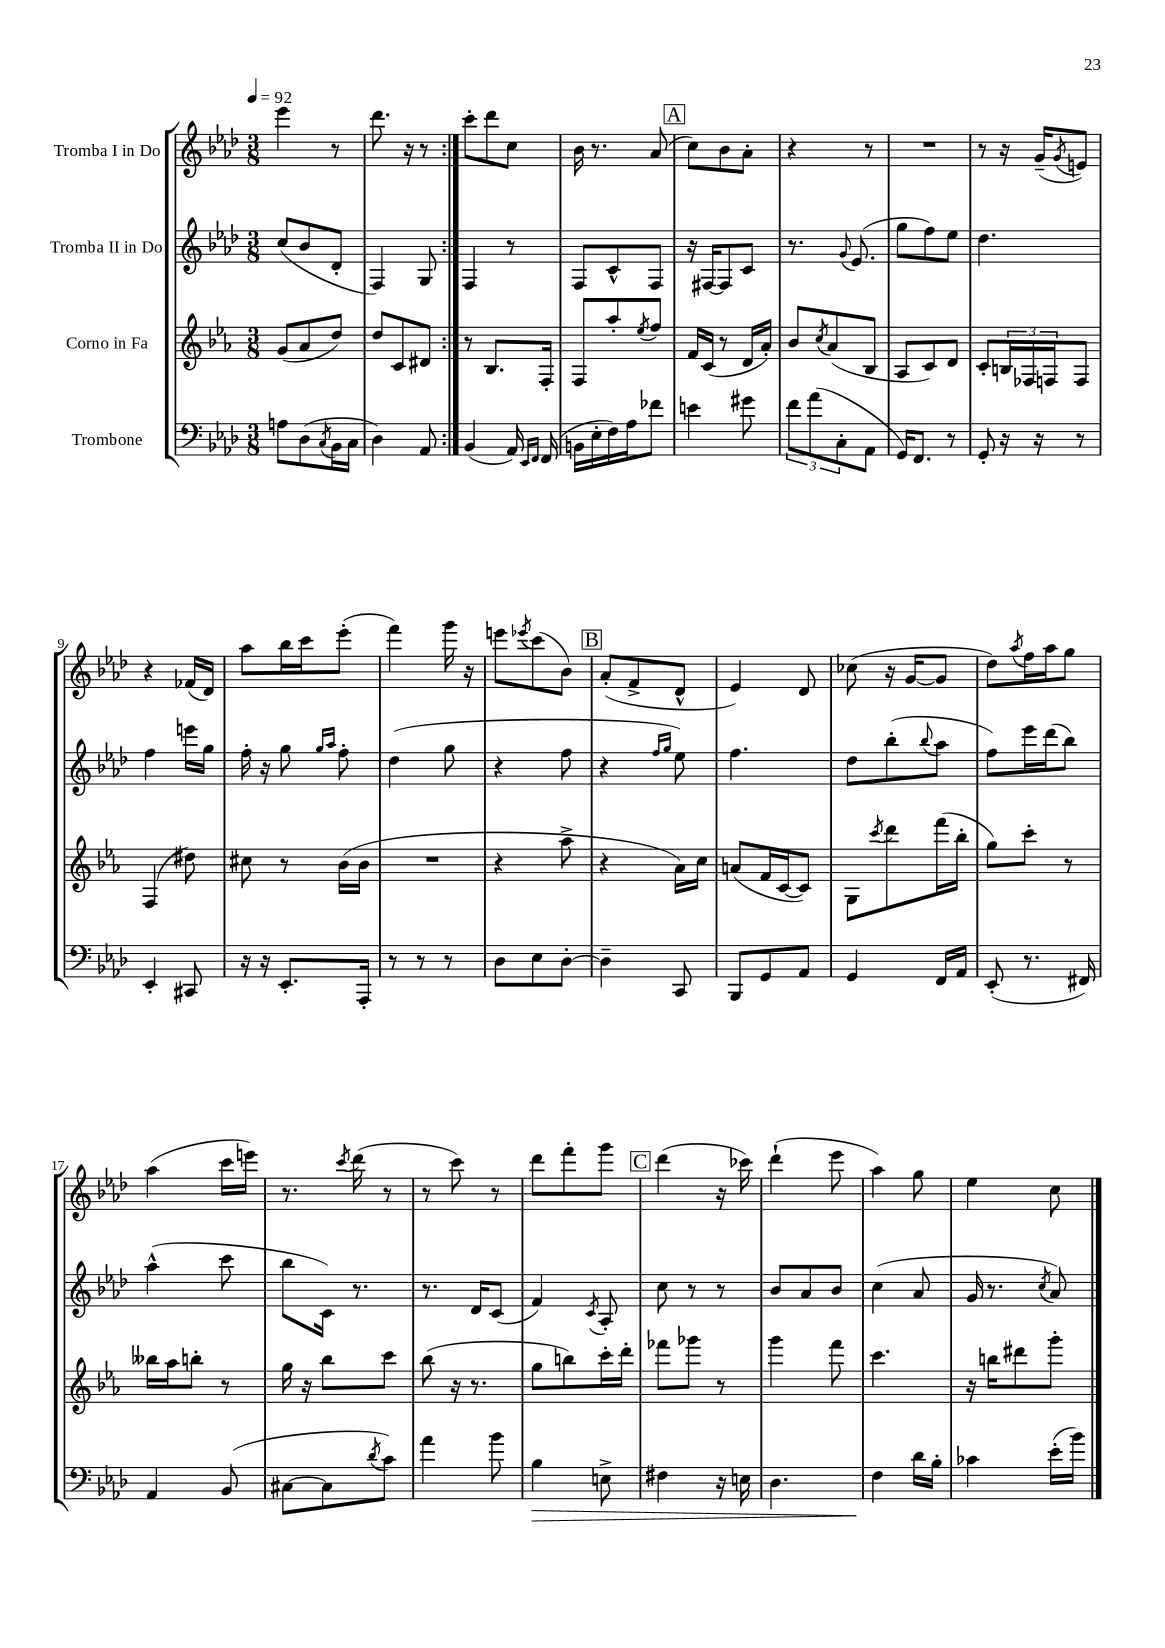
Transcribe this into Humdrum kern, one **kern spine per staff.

**kern	**kern	**kern	**kern
*staff4	*staff3	*staff2	*staff1
*clefF4	*clefG2	*clefG2	*clefG2
*k[b-e-a-d-]	*k[b-e-a-]	*k[b-e-a-d-]	*k[b-e-a-d-]
*M3/8	*M3/8	*M3/8	*M3/8
*MM92	*MM92	*MM92	*MM92
8A	(8g	(8cc	4eee-
(8D-	8a-	8b-	.
8qC	.	.	.
16BB-	8dd)	8d-'	8r
16C	.	.	.
=	=	=	=
4D-)	8dd	4F)	8.ddd-
.	8c	.	.
.	.	.	16r
8AA-	8d#	8G	8r
=:|!	=:|!	=:|!	=:|!
(4BB-	8r	4F	8ccc'
.	8.B-	.	8ddd-
16AA-)	.	8r	8cc
16qqEE-	.	.	.
16qqFF	.	.	.
(16FF	16F'	.	.
=	=	=	=
16BB	8F	8F	16b-
16E-'	.	.	8.r
16F)	8aa-'	8c^^	.
16A-	.	.	.
.	8qee-	.	.
8f-	8ff	8F	(8a-
=	=	=	=
4e	16f	16r	8cc)
.	(16c	[16F#	.
.	8r	8F#]	8b-
8g#	16d	8c	8a-'
.	16a-')	.	.
=	=	=	=
12f	8b-	8.r	4r
(12a-	.	.	.
.	8qcc	.	.
.	(8a-	.	.
12C'	.	.	.
.	.	8qqg	.
.	.	(8.e-	.
8AA-	8B-	.	8r
=	=	=	=
16GG)	8A-	8gg	4.r
8.FF	.	.	.
.	8c)	8ff)	.
8r	8d	8ee-	.
=	=	=	=
8GG'	8c'	4.dd-	8r
16r	24B	.	16r
.	24F-	.	.
16r	.	.	(16g~
.	24F	.	.
.	.	.	8qg
8r	8F	.	8e)
=	=	=	=
4EE-'	(4F	4ff	4r
8CC#	8dd#)	16eee	(16f-
.	.	16gg	16d-)
=	=	=	=
16r	8cc#	16ff'	8aa-
16r	.	16r	.
8.EE-'	8r	8gg	16bb-
.	.	.	16ccc
.	.	16qqgg	.
.	.	16qqaa-	.
.	(16b-	8ff'	(8eee-'
16AAA-'	16b-	.	.
=	=	=	=
8r	4.r	(4dd-	4fff)
8r	.	.	.
8r	.	8gg	16ggg
.	.	.	16r
=	=	=	=
8D-	4r	4r	8eee
.	.	.	8qeee-
8E-	.	.	(8ccc
[8D-'	8aa-^	8ff	8b-)
=	=	=	=
4D-~]	4r	4r	(8a-'
.	.	.	8f^
.	.	16qqff	.
.	.	16qqgg	.
8CC	16a-)	8ee-)	8d-^^
.	16cc	.	.
=	=	=	=
8BBB-	(8a	4.ff	4e-)
8GG	16f	.	.
.	[16c	.	.
8AA-	8c])	.	8d-
=	=	=	=
4GG	8G	8dd-	(8cc-
.	8qccc	.	.
.	8ddd	(8bb-'	16r
.	.	.	[16g
.	.	8qqbb-	.
16FF	(16fff	8aa-	8g]
16AA-	16bb-'	.	.
=	=	=	=
(8EE-'	8gg)	8ff)	8dd-)
.	.	.	8qaa-
8.r	8ccc'	16eee-	16ff
.	.	(16ddd-	16aa-
.	8r	8bb-)	8gg
16FF#)	.	.	.
=	=	=	=
4AA-	16bb--	(4aa-^^	(4aa-
.	16aa-	.	.
.	8bb'	.	.
(8BB-	8r	8ccc	16ccc
.	.	.	16eee)
=	=	=	=
[8C#	16gg	8bb-	8.r
.	16r	.	.
8C#]	8bb-	16c)	.
.	.	.	8qccc
.	.	8.r	(16ddd-
8qd-	.	.	.
8c)	8ccc	.	8r
=	=	=	=
4a-	(8bb-	8.r	8r
.	16r	.	8ccc)
.	8.r	16d-	.
8b-	.	(8c	8r
=	=	=	=
4B-	8gg	4f)	8ddd-
.	8bb)	.	8fff'
.	.	8qc	.
8E^	16ccc'	8A-'	8ggg
.	16ddd'	.	.
=	=	=	=
4F#	8fff-	8cc	(4ddd-
.	8ggg-	8r	.
16r	8r	8r	16r
16E	.	.	16ccc-)
=	=	=	=
4.D-	4ggg	8b-	(4ddd-`
.	.	8a-	.
.	8fff	8b-	8eee-
=	=	=	=
4F	4.ccc	(4cc	4aa-)
16d-	.	8a-	8gg
16B-'	.	.	.
=	=	=	=
4c-	16r	16g	4ee-
.	16bb	8.r	.
.	8ddd#	.	.
.	.	8qcc	.
(16e-'	8ggg'	8a-)	8cc
16b-)	.	.	.
==	==	==	==
*-	*-	*-	*-
